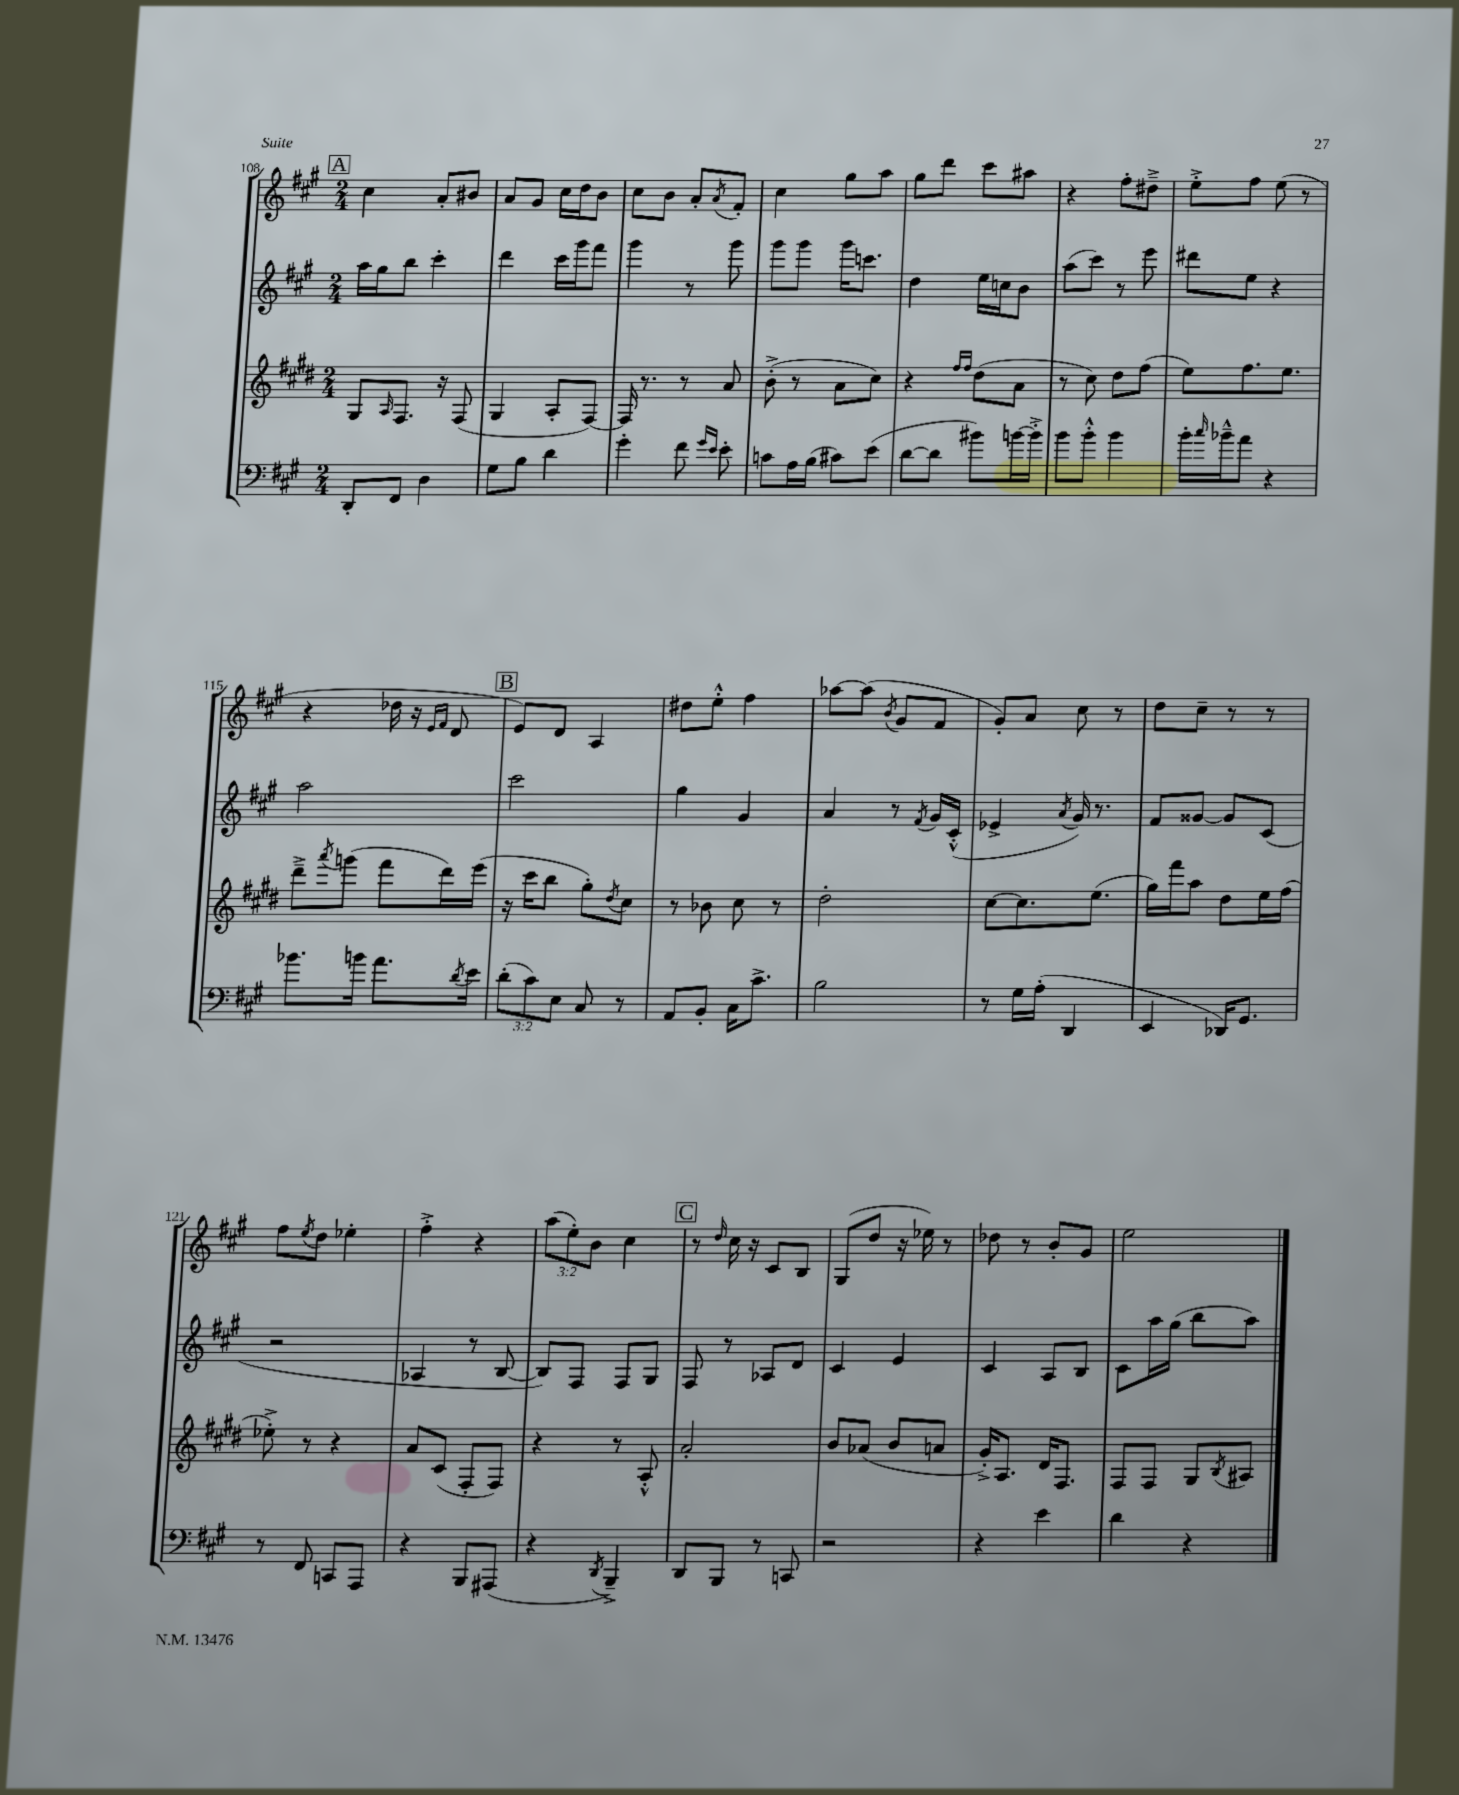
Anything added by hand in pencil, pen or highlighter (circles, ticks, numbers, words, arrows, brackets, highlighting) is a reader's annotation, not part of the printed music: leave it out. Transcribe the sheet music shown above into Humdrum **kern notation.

**kern	**kern	**kern	**kern
*staff4	*staff3	*staff2	*staff1
*clefF4	*clefG2	*clefG2	*clefG2
*k[f#c#g#]	*k[f#c#g#d#]	*k[f#c#g#]	*k[f#c#g#]
*M2/4	*M2/4	*M2/4	*M2/4
8DD'	8G#	16aa	4cc#
.	.	16gg#	.
.	16qqA	.	.
8FF#	8.F#	8bb	.
4D	.	4ccc#'	8a'
.	16r	.	.
.	(8F#	.	8b#
=	=	=	=
8G#	4G#	4ddd	8a
8B	.	.	8g#
4d	8A'	16ccc#	16cc#
.	.	16ggg#	16dd
.	[8F#)	8fff#	8b
=	=	=	=
4g#'	16F#]	4ggg#	8cc#
.	8.r	.	.
.	.	.	8b
8f#	8r	8r	8a'
16qqg#	.	.	.
16qqe	.	.	8qa
8e'	8a	8ggg#	8f#'
=	=	=	=
8c	(8b'^	8ggg#	4cc#
16A	8r	8ggg#	.
(16B	.	.	.
8c#)	8a	16ggg#	8gg#
.	.	8.ccc	.
(8e	8cc#)	.	8aa
=	=	=	=
[8d	4r	4dd	8gg#
8d]	.	.	8ddd
.	16qqff#	.	.
.	16qqff#	.	.
8b#)	(8dd#	16ee	8ccc#
.	.	16cc	.
[16b	8a	8b	8aa#
16b'^]	.	.	.
=	=	=	=
8b	8r	(8aa	4r
8b'^^	8cc#)	8ccc#)	.
4b	8dd#	8r	8ff#'
.	(8ff#	8eee	8dd#~^
=	=	=	=
16b'	8ee)	8ddd#	8ee'^
16qqcc#	.	.	.
16b-~^^	.	.	.
8a	8.ff#	8ee	8ff#
4r	.	4r	(8ee
.	8.ee	.	.
.	.	.	8r
=	=	=	=
8.b-	8ddd#~^	2aa	4r
.	8qaaa	.	.
.	(8ggg	.	.
16b	.	.	.
8.a	8fff#	.	16dd-
.	.	.	16r
.	.	.	16qqe
.	.	.	16qqf#
.	16ddd#)	.	8d
8qd	.	.	.
16e	(16eee	.	.
=	=	=	=
(12d'	16r	2ccc#	8e)
.	16ccc#	.	.
12c#)	.	.	.
.	8bb	.	8d
12E	.	.	.
8C#	8gg#')	.	4A
.	8qdd#	.	.
8r	8cc#	.	.
=	=	=	=
8AA	8r	4gg#	8dd#
8BB'	8b-	.	8ee'^^
16C#	8cc#	4g#	4ff#
8.c#^	.	.	.
.	8r	.	.
=	=	=	=
2B	2dd#'	4a	[8aa-
.	.	.	(8aa-]
.	.	.	8qb
.	.	8r	8g#
.	.	8qf#	.
.	.	16g#	8f#
.	.	(16c#'^^	.
=	=	=	=
8r	[8cc#	4e-^	8g#')
16G#	8.cc#]	.	8a
(16A'	.	.	.
.	.	8qa	.
4DD	.	16g#)	8cc#
.	(8.ee	8.r	.
.	.	.	8r
=	=	=	=
4EE	16gg#)	8f#	8dd
.	16fff#	.	.
.	8aa	[8g##	8cc#~
16DD-)	8dd#	8g##]	8r
8.GG#	.	.	.
.	16ee	(8c#	8r
.	(16ff#	.	.
=	=	=	=
8r	8ee-'^)	2r	8ff#
.	.	.	8qee
8FF#	8r	.	8dd
8CC	4r	.	4ee-'
8AAA	.	.	.
=	=	=	=
4r	8a	4A-	4ff#'^
.	(8c#	.	.
8BBB	8F#'	8r	4r
(8AAA#	8F#)	[8B	.
=	=	=	=
4r	4r	8B])	(12aa
.	.	.	12ee')
.	.	8F#	.
.	.	.	12b
8qDD	.	.	.
4BBB~^)	8r	8F#	4cc#
.	8A'^^	8G#	.
=	=	=	=
8DD	2a'	8F#	8r
.	.	.	16qqdd
8BBB	.	8r	16cc#
.	.	.	16r
8r	.	8A-	8c#
8CC	.	8d	8B
=	=	=	=
2r	8b	4c#	(8G#
.	(8a-	.	8dd
.	8b	4e	16r
.	.	.	16ee-)
.	8a	.	8r
=	=	=	=
4r	16g#'^)	4c#	8dd-
.	8.A	.	.
.	.	.	8r
4e	16d#	8A	8b'
.	8.F#	.	.
.	.	8B	8g#
=	=	=	=
4d	8F#	8c#	2ee
.	8F#	16aa	.
.	.	(16gg#	.
4r	8G#	8bb	.
.	8qB	.	.
.	8A#	8aa)	.
==	==	==	==
*-	*-	*-	*-
